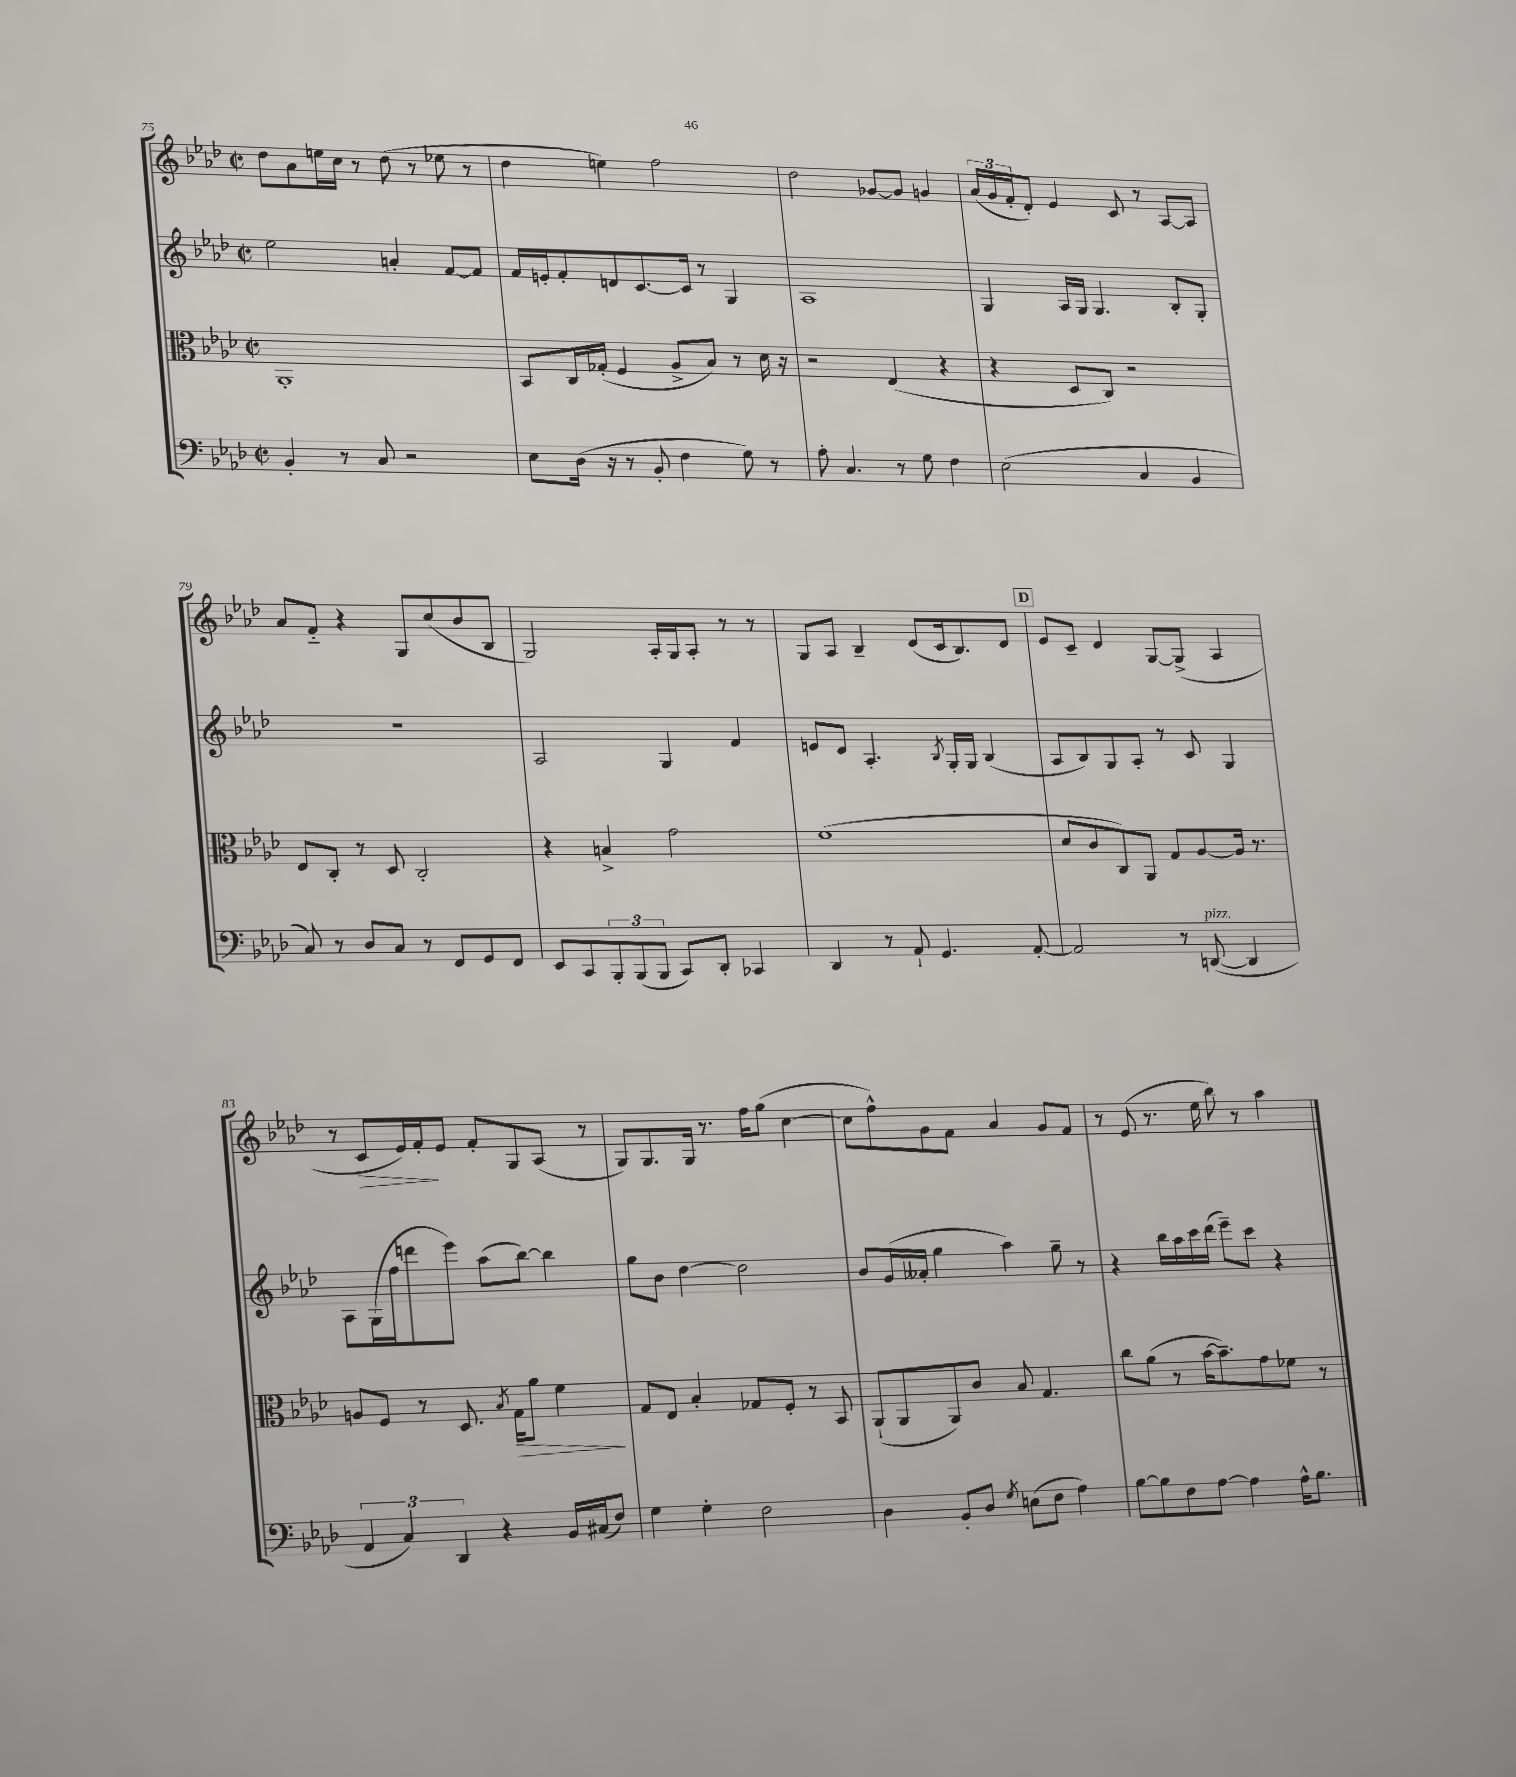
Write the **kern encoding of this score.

**kern	**kern	**dynam	**kern	**kern	**dynam
*part4	*part3	*part3	*part2	*part1	*part1
*staff4	*staff3	*staff3	*staff2	*staff1	*staff1
*clefF4	*clefC3	*	*clefG2	*clefG2	*
*k[b-e-a-d-]	*k[b-e-a-d-]	*	*k[b-e-a-d-]	*k[b-e-a-d-]	*
*M2/2	*M2/2	*	*M2/2	*M2/2	*
*met(c|)	*met(c|)	*	*met(c|)	*met(c|)	*
=75	=75	=75	=75	=75	=75
4BB-'/	1AA-'	.	2ee-\	8dd-\L	.
.	.	.	.	8a-\	.
8r	.	.	.	16een\L	.
.	.	.	.	16cc\JJ	.
8C/	.	.	.	8r	.
2r	.	.	4an'/	(8dd-\	.
.	.	.	.	8r	.
.	.	.	[8f/L	8ee-X\	.
.	.	.	8f/J]	8r	.
=76	=76	=76	=76	=76	=76
8E-\L	8BB-/L	.	16f/LL	4dd-\	.
.	.	.	16en'/J	.	.
(16D-\Jk	16C/L	.	8f'/	.	.
16r	(16G-X'/JJ	.	.	.	.
8r	4F/	.	8dn/	4een\)	.
8BB-'/	.	.	[8.c/	.	.
4F\	8A-^/L	.	.	2ff\	.
.	.	.	16c/Jk]	.	.
.	8B-/J)	.	8r	.	.
8G\)	8r	.	4G/	.	.
8r	16d-\	.	.	.	.
.	16r	.	.	.	.
=77	=77	=77	=77	=77	=77
8A-'\	2r	.	1A-	2dd-\	.
4.C/	.	.	.	.	.
8r	(4E-/	.	.	[8g-X/L	.
8G\	.	.	.	8g-/J]	.
4F\	4r	.	.	4gn/	.
=78	=78	=78	=78	=78	=78
(2E-\	4r	.	4G/	(24a-/LL	.
.	.	.	.	24g/	.
.	.	.	.	24f'/J	.
.	.	.	.	8d-'/J)	.
.	8D-/L	.	16A-/LL	4e-/	.
.	.	.	16G/JJ	.	.
.	8C/J)	.	4.G/	.	.
4C/	2r	.	.	8c/	.
.	.	.	.	8r	.
4BB-/	.	.	8B-'/L	[8A-/L	.
.	.	.	8G'/J	8A-/J]	.
!!LO:LB:g=z
=79	=79	=79	=79	=79	=79
8C/)	8E-/L	.	1r	8a-/L	.
8r	8C'/J	.	.	8f/J	.
8D-/L	8r	.	.	4r	.
8C/J	8D-/	.	.	.	.
8r	2C'/	.	.	8G/L	.
8FF/L	.	.	.	(8cc/	.
8GG/	.	.	.	8b-/	.
8FF/J	.	.	.	8B-/J	.
=80	=80	=80	=80	=80	=80
8EE-/L	4r	.	2A-/	2G/)	.
8CC/	.	.	.	.	.
12BBB-'/	4Bn^/	.	.	.	.
(12BBB-/	.	.	.	.	.
12BBB-/J	.	.	.	.	.
8CC/L)	2g\	.	4G/	16A-'/LL	.
.	.	.	.	16G/J	.
8DD-'/J	.	.	.	8A-'/J	.
4CC-X/	.	.	4f/	8r	.
.	.	.	.	8r	.
=81	=81	=81	=81	=81	=81
4DD-/	(1f	.	8en/L	8G/L	.
.	.	.	8d-/J	8A-/J	.
8r	.	.	4.A-'/	4B-~/	.
8AA-`/	.	.	.	.	.
4.GG/	.	.	.	(8d-/L	.
.	.	.	8qB-/	.	.
.	.	.	16G'/LL	16c/k	.
.	.	.	16G/JJ	8.B-/)	.
.	.	.	(4B-/	.	.
[8AA-'/	.	.	.	8d-/J	.
!!LO:REH:place=s1:t=D
=82	=82	=82	=82	=82	=82
2AA-/]	8d-/L	.	8A-/L	8e-/L	.
.	8c/	.	8B-/)	8c~/J	.
.	8C/)	.	8G/	4d-/	.
.	8AA-/J	.	8A-'/J	.	.
8r	8G/L	.	8r	[8G/L	.
!LO:TX:a:i:t=pizz.	!	!	!	!	!
([8DDn/	[8A-/	.	8c/	(8G^/J]	.
4DD/]	16A-/Jk]	.	4G/	4A-/	.
.	8.r	.	.	.	.
!!LO:LB:g=z
=83	=83	=83	=83	=83	=83
6AA-/	8An/L	.	8A-\L	8r	.
!	!	!	!	!	!LO:HP:b
.	8F/J	.	(16G\L	8c/L	>
6C/)	.	.	.	.	.
.	.	.	16ff\J	.	.
.	8r	.	8dddn\	16e-/L)	.
.	.	.	.	16f'/J	.
6DD-/	.	.	.	.	.
.	8.D-/	.	8eee-\J)	8e-/J	]
4r	.	.	(8aa-\L	8f'/L	.
.	8qB-/	.	.	.	.
!	!	!LO:HP:b	!	!	!
.	16G\KL	>	.	.	.
.	8a-\J	.	[8bb-\J)	8G/	.
16BB-/LL	4f\	.	4bb-\]	(8A-/J	.
(16C#X/J	.	.	.	.	.
8F/J)	.	.	.	8r	.
.	.	]	.	.	.
=84	=84	=84	=84	=84	=84
4G\	8G/L	.	8gg\L	8G/L)	.
.	8E-/J	.	8b-\J	8.G/	.
4G'\	4B-'/	.	[4dd-\	.	.
.	.	.	.	16G/Jk	.
.	.	.	.	8.r	.
2F\	8G-X/L	.	2dd-\]	.	.
.	.	.	.	16ff\KL	.
.	8F'/J	.	.	(8gg\J	.
.	8r	.	.	[4cc\	.
.	8BB-/	.	.	.	.
=85	=85	=85	=85	=85	=85
4D-\	(8AA-`/L	.	8b-/L	8cc\L]	.
.	8AA-/	.	(16g/L	8ff^^\)	.
.	.	.	16a--X'/JJ	.	.
8BB-'/L	8AA-/)	.	4gg\	8g\	.
8D-/J	8c/J	.	.	8f\J	.
8qG/	.	.	.	.	.
(8En\L	8B-/	.	4aa-\)	4a-/	.
8F\J	4.G/	.	.	.	.
4A-\)	.	.	8gg~\	8g/L	.
.	.	.	8r	8f/J	.
=86	=86	=86	=86	=86	=86
[8B-\L	8cc\L	.	4r	8r	.
8B-\]	(8a-\J	.	.	(8e-/	.
8F\	8r	.	16bb-\LL	8.r	.
.	.	.	16aa-\	.	.
[8A-\J	[16b-\KL	.	16ccc\	.	.
.	8.b-~\])	.	(16ddd-\JJ	16ee-\	.
4A-\]	.	.	8eee-~\L)	8bb-\)	.
.	8g\	.	8ccc\J	8r	.
16A-^^\KL	8f-X\J	.	4r	4aa-\	.
8.B-\J	.	.	.	.	.
.	8r	.	.	.	.
==	==	==	==	==	==
*-	*-	*-	*-	*-	*-
